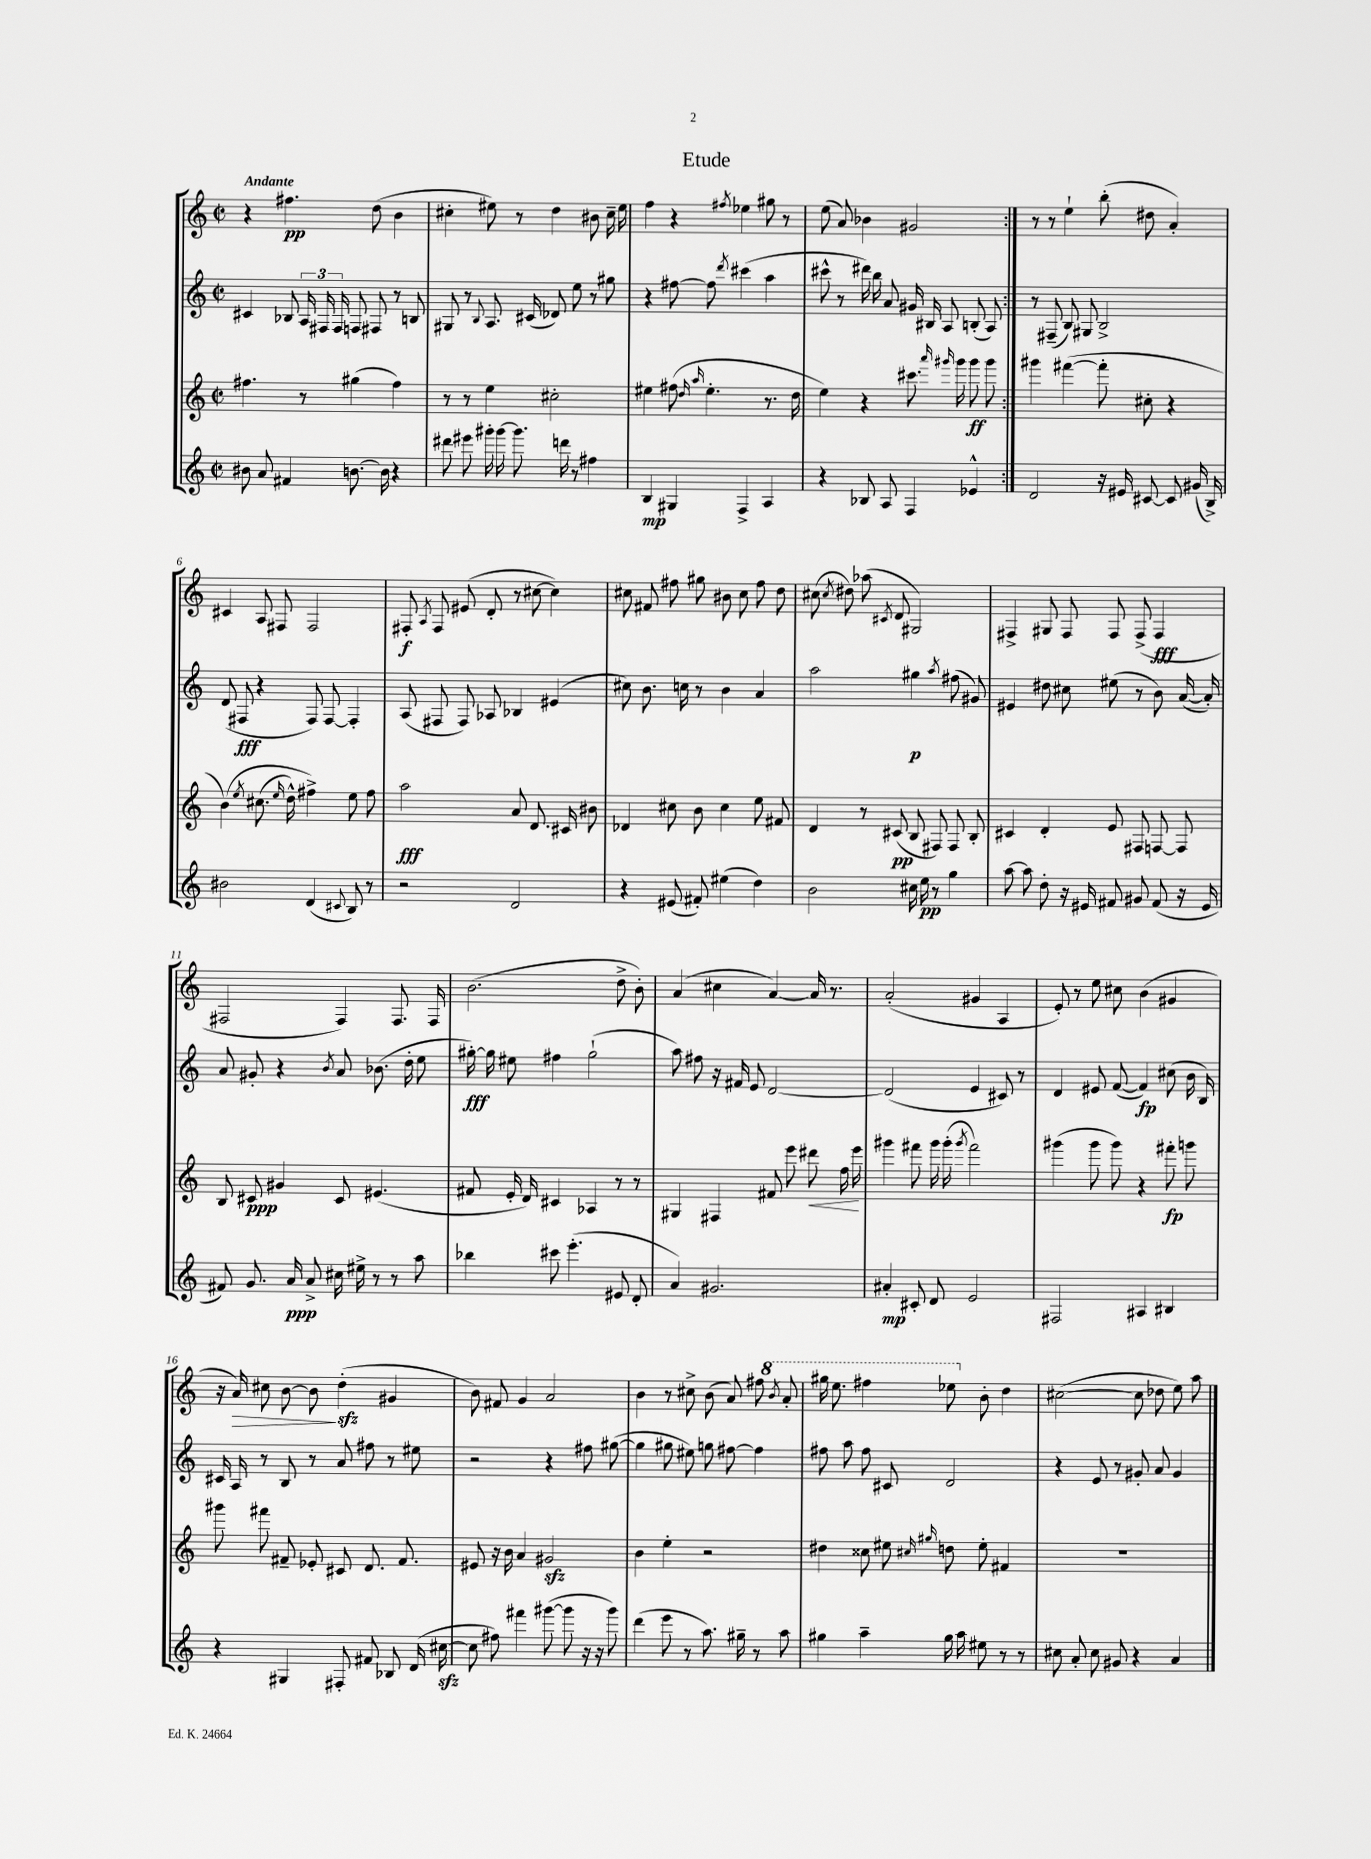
\header { title = "Etude" }
<<
\new StaffGroup <<
\new Staff = "s0" {
    \clef treble \key c \major \defaultTimeSignature \time 2/2 \tempo "Andante"
    \autoBeamOff \repeat volta 2 { r4 fis''4.\pp d''8( b'4 |
    cis''4-. eis''8) r8 d''4 bis'8 cis''16-- eis''16 |
    f''4 r4 \acciaccatura { fis''8 } ees''4 gis''8 r8 |
    e''8( a'8) bes'4 gis'2 | }
    r8 r8 e''4-! b''8-.( dis''8 a'4-.) |
    cis'4 a8 fis8 fis2 |
    fis8-.\f \acciaccatura { a8 } fis8 eis'8( d'8-. r8 cis''8~ cis''4) |
    cis''8 fis'8 fis''8 gis''8 bis'8 cis''8 fis''8 d''8 |
    cis''8( \acciaccatura { cis''8 } dis''8) aes''8( \acciaccatura { cis'8 } d'8 gis2) |
    fis4-> gis8 fis8 fis8 fis8->( fis4\fff |
    fis2 fis4) fis8. fis16 |
    b'2.( d''8-> b'8-.) |
    a'4( cis''4 a'4~) a'16 r8. |
    a'2-.( gis'4 a4 |
    e'8-.) r8 e''8 cis''8 b'4( gis'4 |
    r16 a'16\>) cis''8 b'8~ b'8\! d''4-.\sfz( gis'4 |
    b'8) fis'8 g'4 a'2 |
    b'4 r8 cis''8-> b'8( a'8) fis''8 \ottava #1 \acciaccatura { b''8 } a''8-. |
    gis'''16 e'''8. fis'''4 ees'''8 \ottava #0 b'8-. d''4 |
    cis''2~( cis''8 des''8 e''8) a''8 \bar "|." |
}
\new Staff = "s1" {
    \clef treble \key c \major \defaultTimeSignature \time 2/2
    \autoBeamOff \repeat volta 2 { cis'4 bes8 \tuplet 3/2 { a16 fis16 fis16 } f8 fis8 r8 b8 |
    gis8 r8 \appoggiatura { b8 } a8. cis'16( des'8) e''8 r8 gis''8 |
    r4 fis''8~ fis''8 \acciaccatura { d'''8 } cis'''4( a''4 |
    cis'''8-^ r8 dis'''16) b''16 a'8 gis'16 bis16 a8 b8-.( a8) | }
    r8 fis8--( b8) gis8 b2-> |
    d'8( fis8\fff r4 fis8) fis8~ fis4-. |
    a8( fis8 fis8) aes8 bes4 eis'4( |
    cis''8) b'8. c''16 r8 b'4 a'4 |
    a''2 gis''4\p \acciaccatura { a''8 } fis''8( gis'8) |
    eis'4 dis''8 cis''8 eis''8( r8 b'8) a'16~( a'16-.) |
    a'8 gis'8-. r4 \acciaccatura { b'8 } a'8 bes'8.( d''16-. e''8 |
    gis''16~-.\fff) gis''16 eis''8 fis''4 gis''2-!( |
    a''8) fis''8 r16 fis'16 e'8 d'2~ |
    d'2( e'4 cis'8) r8 |
    d'4 eis'8 f'8~( f'4\fp) cis''8( b'16 b16) |
    cis'16 a16 r8 b8 r8 a'8 fis''8 r8 eis''8 |
    r2 r4 fis''8 gis''8~( |
    gis''4 gis''8 eis''8) g''8 fis''8~ fis''4 |
    fis''8 a''8 fis''8 cis'8 d'2 |
    r4 e'8 r8 gis'8-. a'8 gis'4 \bar "|." |
}
\new Staff = "s2" {
    \clef treble \key c \major \defaultTimeSignature \time 2/2
    \autoBeamOff \repeat volta 2 { fis''4. r8 gis''4( fis''4) |
    r8 r8 e''4 cis''2-. |
    eis''4 fis''8( \grace { d''16 a''16 } eis''4.-. r8. d''16 |
    e''4) r4 cis'''8. \grace { a'''16 gis'''16 } gis'''16 gis'''8\ff gis'''8 | }
    gis'''4 fis'''4~( fis'''8-. cis''8-. r4 |
    b'4)\( \acciaccatura { e''8 } cis''8.( \grace { e''16 } d''16-^) fis''4->\) e''8 fis''8 |
    a''2\fff a'8 d'8. cis'16 bis'8 |
    des'4 cis''8 b'8 cis''4 e''8 fis'8 |
    d'4 r8 cis'8\pp( b8 fis8) fis8 b8-. |
    cis'4 d'4-. e'8 fis8 f8~ f8 |
    b8 cis'8\ppp gis'4 cis'8 eis'4.( |
    fis'8 e'16-. d'16) cis'4 aes4 r8 r8 |
    gis4 fis4 fis'8 e'''8 dis'''8\< f''16 e'''16\! |
    gis'''4 fis'''8 gis'''16 gis'''16-.( \acciaccatura { gis'''8 } fis'''2) |
    gis'''4( gis'''8 gis'''8) r4 fis'''8-.\fp g'''8 |
    gis'''8 fis'''8 fis'8-- ees'8-. cis'8 d'8. fis'8. |
    eis'8 r16 b'16 a'4 gis'2\sfz |
    b'4 e''4-. r2 |
    dis''4 cisis''8 eis''8 \grace { cis''16 gis''16 } d''8 eis''8-. fis'4 |
    R1 \bar "|." |
}
\new Staff = "s3" {
    \clef treble \key c \major \defaultTimeSignature \time 2/2
    \autoBeamOff \repeat volta 2 { bis'8 a'8 fis'4 b'8.~ b'16 r4 |
    dis'''8 eis'''8 gis'''16-. gis'''16~ gis'''8. d'''16 r8 fis''4 |
    b4\mp gis4 f4-> a4 |
    r4 bes8 a8 f4 ees'4-^ | }
    d'2 r16 eis'16 cis'8~ cis'8 gis'16( b16->) |
    bis'2 d'4( \appoggiatura { cis'8 } b8) r8 |
    r2 d'2 |
    r4 eis'8( fis'8-.) eis''4( d''4) |
    b'2 cis''16 e''16\pp r8 g''4 |
    a''8~ a''8 d''8-. r16 eis'16 fis'8 gis'8 fis'8( r16 eis'16 |
    fis'8) g'8. a'16\ppp a'8-> cis''16 eis''16-> r8 r8 a''8 |
    bes''4 cis'''8 e'''4.-.( eis'8 d'8-. |
    a'4) gis'2. |
    ais'4-.\mp cis'8-. d'8 e'2 |
    fis2 ais4 bis4 |
    r4 gis4 fis8-. fis'8 bes8 d'16( cis''16~\sfz |
    cis''8 fis''8) fis'''4 gis'''8~( gis'''8 r16 r16 gis'''8) |
    d'''4( e'''8 r8 a''8.) gis''16-- r8 a''8 |
    gis''4 a''4-- gis''16 a''16 eis''8 r8 r8 |
    cis''8 a'8-. cis''8 gis'8 r4 a'4 \bar "|." |
}
>>
>>
